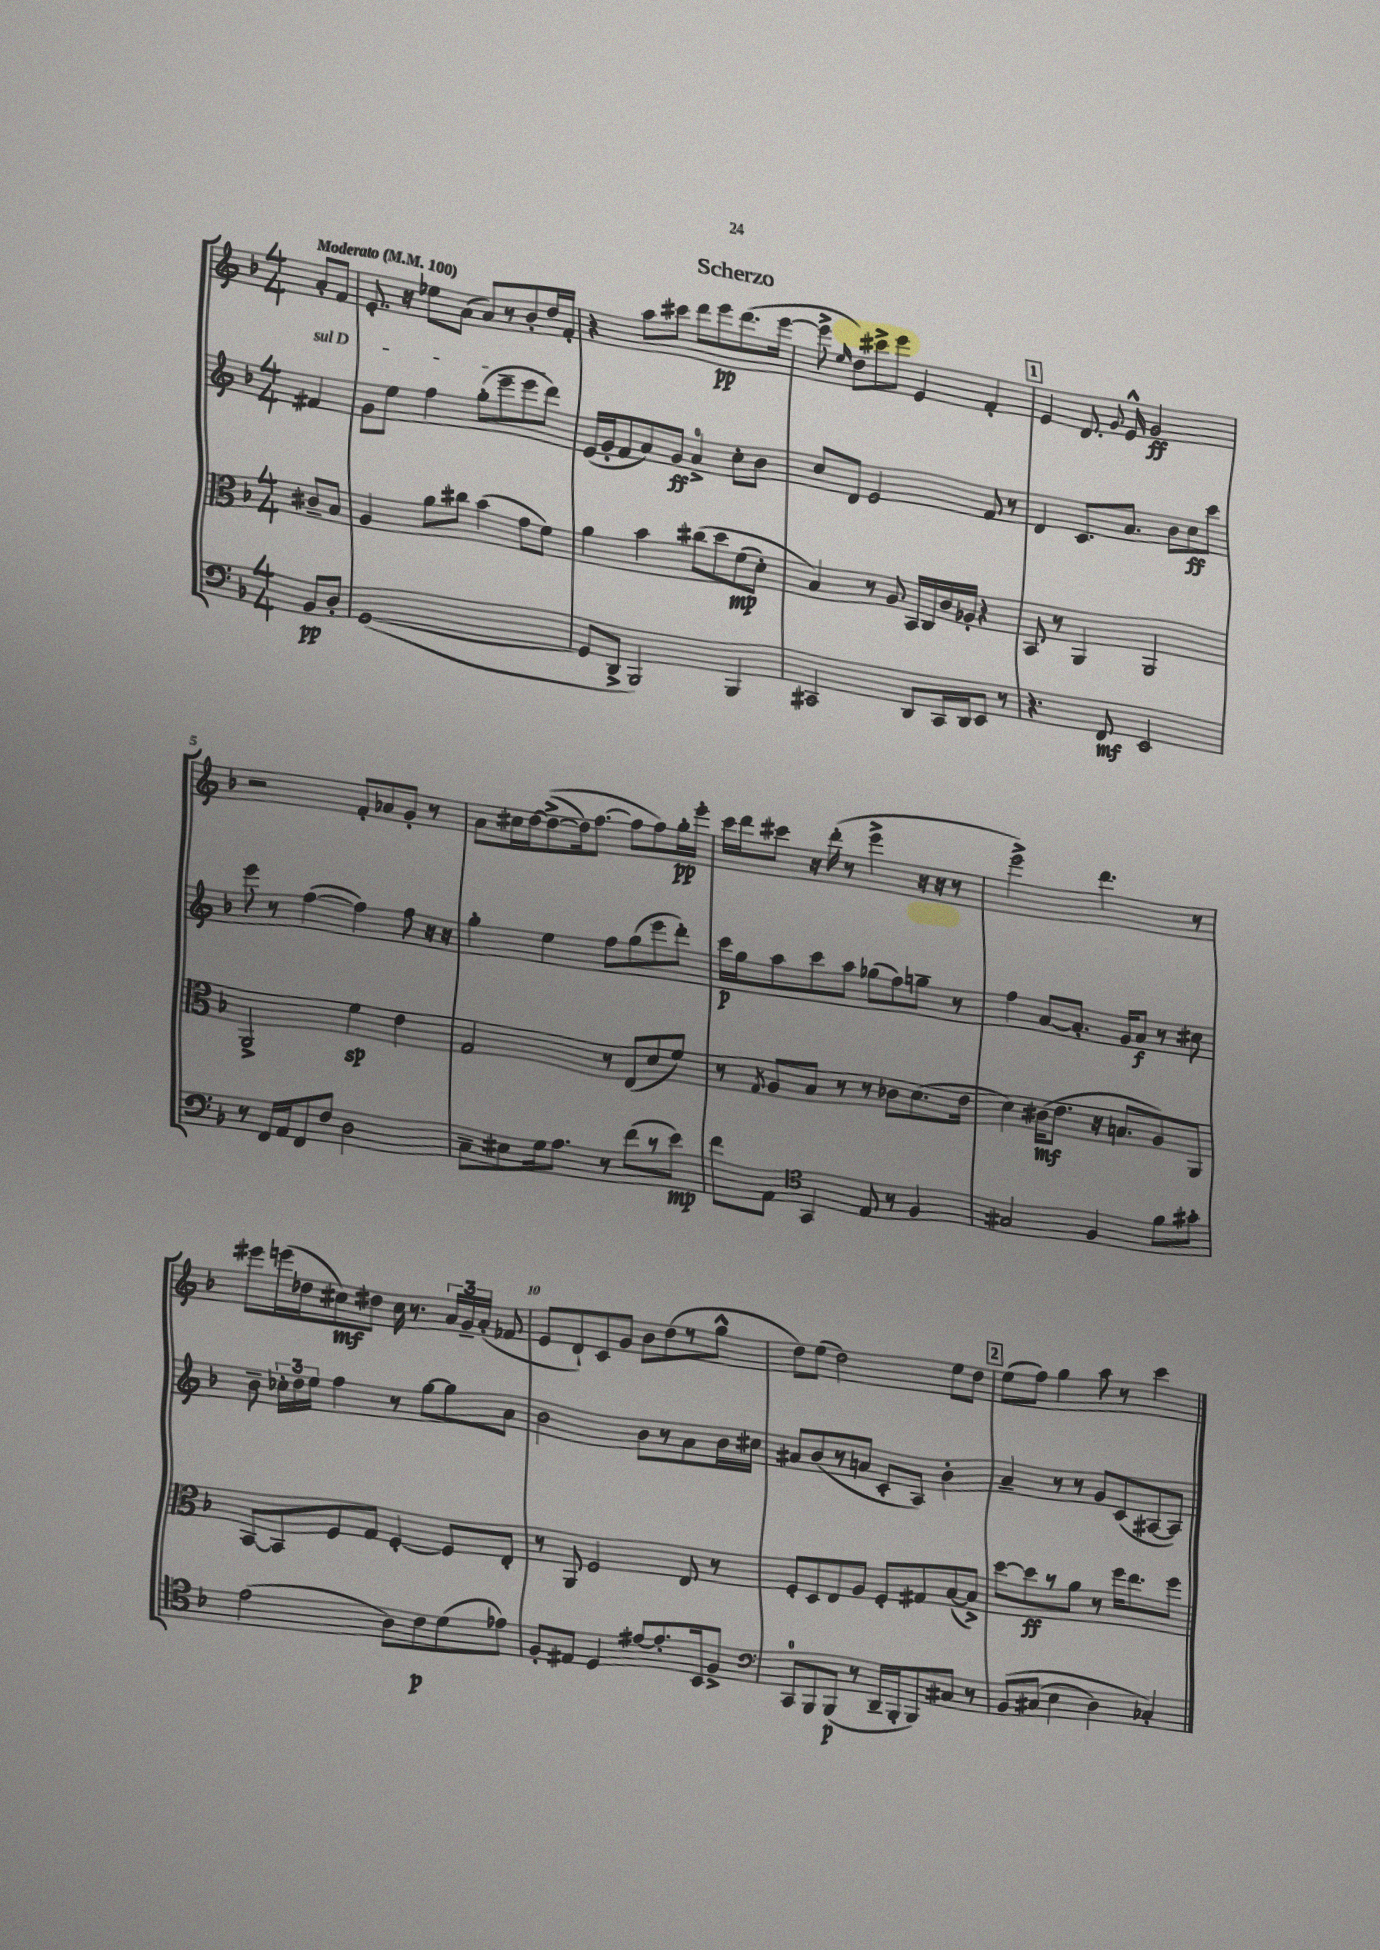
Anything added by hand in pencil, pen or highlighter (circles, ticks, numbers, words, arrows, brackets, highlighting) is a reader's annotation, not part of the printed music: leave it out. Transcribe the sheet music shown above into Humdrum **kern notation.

**kern	**kern	**kern	**kern
*staff4	*staff3	*staff2	*staff1
*clefF4	*clefC3	*clefG2	*clefG2
*k[b-]	*k[b-]	*k[b-]	*k[b-]
*M4/4	*M4/4	*M4/4	*M4/4
*MM100	*MM100	*MM100	*MM100
8BB-	8c#~	4f#	8a'
8D'	8B-	.	8f
=	=	=	=
([1GG	4A	8g	8.e'
.	.	8ee	.
.	.	.	16r
.	8a	4ff	8ee-
.	8cc#	.	(8a
.	(4b-	(8gg'	8a)
.	.	8eee~	8r
.	8g	8eee	8b-'
.	8f)	8ddd)	16dd
.	.	.	16f'
=	=	=	=
8GG]	4a	(16e	4r
.	.	16g'	.
8DD^	.	8f	.
2BBB-)	4b-	8a)	8aa
.	.	8g	8ccc#
.	&(8cc#	4a^	8ddd
.	8dd	.	8eee
4BBB-	(8f	8cc'	(8.ddd
.	8d')	8b-	.
.	.	.	[16eee
=	=	=	=
2CC#	4B-&)	8cc	8eee^]
.	.	.	16qqee
.	.	8d	8dd)
.	8r	2e	8ccc#^
.	8A	.	8eee
8DD	16BB-	.	4e
.	16C	.	.
16CC#	16c	.	.
16DD	16A-'	.	.
8EE	4r	8f	4f'
8r	.	8r	.
=	=	=	=
4.r	8BB-	4d	4e
.	8r	.	.
.	4AA	8.c	8.d
8FF	.	.	.
.	.	.	8qqg
.	.	8.a	16e^^
2EE	2AA	.	2g
.	.	8b-	.
.	.	8cc	.
.	.	8ccc	.
=	=	=	=
8r	2AA^	8eee	2r
16FF	.	8r	.
16AA	.	.	.
8FF	.	([4ff	.
8F	.	.	.
2D	4f	4ff])	8f'
.	.	.	8a-
.	4e	8ff	8g'
.	.	16r	8r
.	.	16r	.
=	=	=	=
8C~	2G	4gg'	8a
8E#	.	.	16cc#
.	.	.	[16dd
16G	.	4ee	&((8dd^_
8.A	.	.	.
.	.	.	16dd])
.	.	.	[8.ff
8r	8r	8ff	.
(8f	(8E	(8gg	8ff]
8r	8d	8eee	8ff&)
8e)	8f)	8ddd')	16gg'
.	.	.	16eee'
=	=	=	=
8f	8r	16ccc	16ccc
.	.	16gg	16ddd
.	8qG	.	.
8AA	8A	8aa	8ccc#
*clefC4	*	*	*
4GG	8B-	8ccc	16r
.	.	.	(16ddd'
.	8r	8aa	8r
8E	8r	(8gg-	4eee^
8r	8c-	8ff)	.
4F	(8.d	8gg~	16r
.	.	.	16r
.	.	8r	8r
.	16e	.	.
=	=	=	=
2G#	4d)	4ff	2eee^)
.	(16c#	[8a	.
.	8.e	.	.
.	.	8.a']	.
4F	16r	.	4.ddd
.	8.B	16g	.
.	.	8a	.
8f	8A)	8r	.
8g#'	8AA	8cc#	8r
=	=	=	=
(2e	[8BB-	8b-~	8eee#
.	8BB-]	24cc-'	(16eee
.	.	24dd	.
.	.	.	16dd-
.	.	24ee	.
.	8F	4ff	8cc#)
.	8G	.	8dd#
8A)	[4F'	8r	16cc#
.	.	.	8.r
8c	.	[8gg	.
(8d	8F]	8gg]	24a
.	.	.	24g~
.	.	.	(24a'
8e-)	8E'	8a	8f-
=	=	=	=
8F'	8r	2b-	8e
8E#	8AA	.	8d`)
4D	2F	.	8c
.	.	.	8g
[8e#	.	8b-	8b-
8.e#']	.	8r	(8dd
.	8E	8a	8r
16BB-	.	.	.
8F^	8r	16b-	8gg^^
.	.	16cc#	.
=	=	=	=
*clefF4	*	*	*
8CC	8F'	8a#	8dd)
8BBB-	8D	(8b-	(8ee
(8BBB-	8E	8r	2dd)
8r	8A	8a	.
16DD~	8F'	8c'	.
16BBB-'	.	.	.
8BBB-)	8G#	8A)	.
8C#	([8B-	4b-'	8ee
8r	8B-^])	.	8dd
=	=	=	=
&(8BB-	[8dd	4a~	(8ee
(8C#	8dd]	.	8ff)
4E	8r	8r	4gg
.	8a	8r	.
4D)	8r	8g	8aa
.	16ff	(8c	8r
.	8.ee	.	.
4C-'&)	.	[8A#	4ccc
.	8ff	8A#])	.
==	==	==	==
*-	*-	*-	*-
